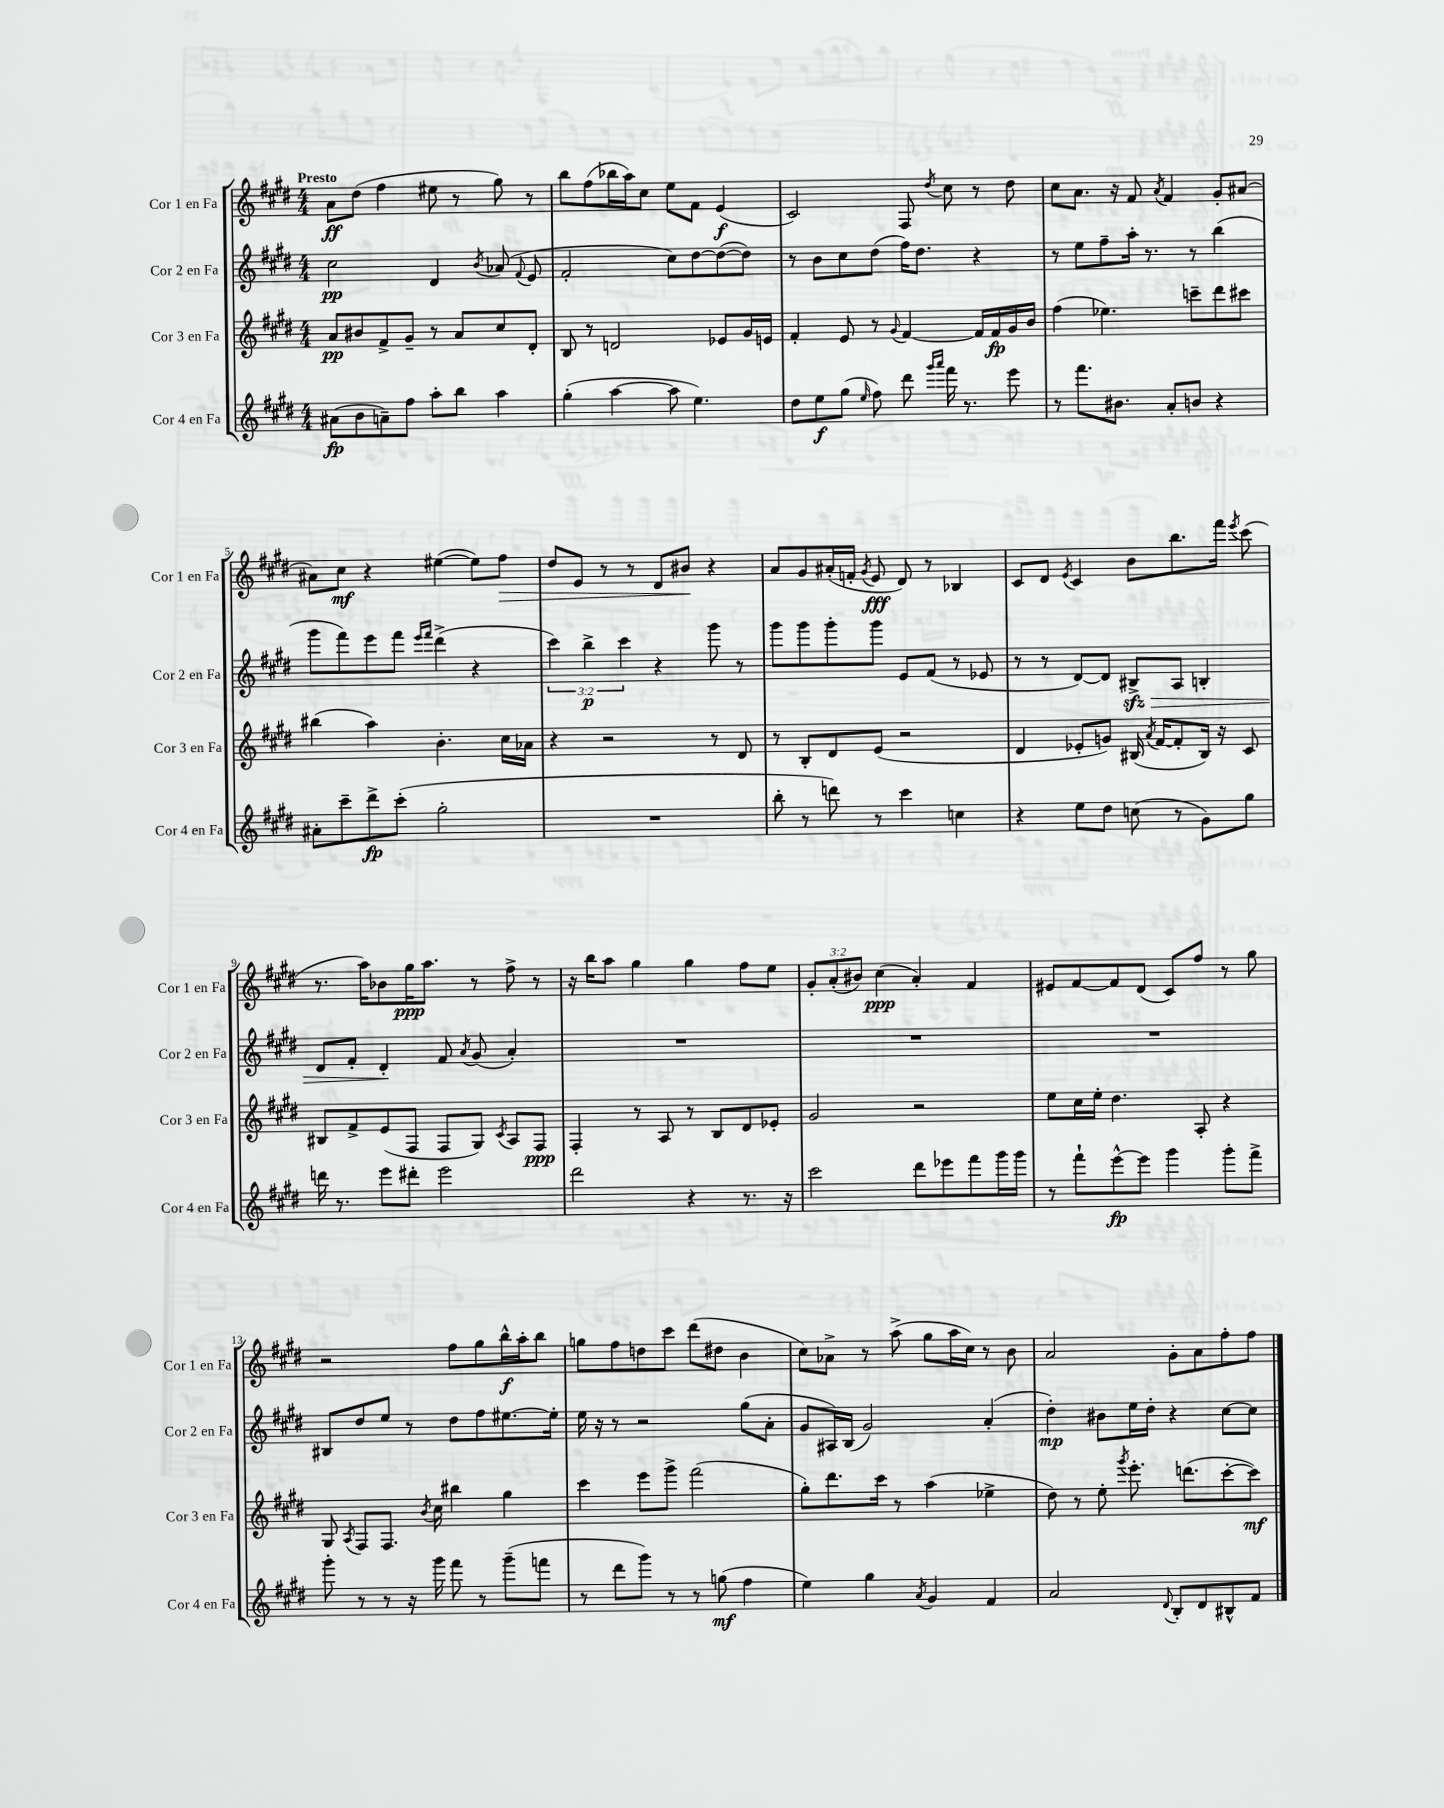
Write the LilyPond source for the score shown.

<<
\new StaffGroup <<
\new Staff = "s0" \with { instrumentName = "Cor 1 en Fa" shortInstrumentName = "Cor 1 en Fa" } {
    \clef treble \key e \major \numericTimeSignature \time 4/4 \override Staff.TupletNumber.text = #tuplet-number::calc-fraction-text \tempo "Presto"
    \autoBeamOff a'8[\ff dis''8]( fis''4 eis''8 r8 gis''8) r8 |
    b''8[ fis''8( bes''16 a''16) cis''8] e''8[ fis'8] e'4\f( |
    cis'2) fis8 \acciaccatura { dis''8 } cis''8 r8 dis''8 |
    cis''8[ a'8.] r16 fis'8 \acciaccatura { a'8 } fis'4 gis'8[-. ais'8]~ |
    ais'8[ cis''8]\mf r4 eis''4~( eis''8[) fis''8]\> |
    dis''8[ e'8] r8 r8 dis'8[ bis'8]\! r4 |
    a'8[ gis'8 ais'16-.( f'16]-. \acciaccatura { gis'8 } e'8\fff dis'8) r8 bes4 |
    cis'8[ dis'8] \acciaccatura { e'8 } cis'4 b'8[ b''8. fis'''16] \acciaccatura { e'''8 } cis'''8( |
    r8. a''16[) bes'8 gis''16\ppp a''8.] r8 fis''8-> r8 |
    r16 b''16[ a''8] gis''4 gis''4 fis''8[ e''8] |
    \tuplet 3/2 { gis'8[-. a'8-.( bis'8]) } cis''4\ppp( a'4-.) fis'4 |
    eis'8[ fis'8~ fis'8 dis'8]( cis'8[) fis''8] r8 gis''8 |
    r2 fis''8[ gis''8 b''16-^\f a''16-. b''8] |
    g''8[ fis''8 d''8 cis'''8] dis'''8[( dis''8] b'4 |
    cis''8[) aes'8]-> r8 a''8->( gis''8[ a''16 cis''16]) r8 b'8 |
    a'2 gis'8[-. a'8 fis''8-. fis''8] \bar "|." |
}
\new Staff = "s1" \with { instrumentName = "Cor 2 en Fa" shortInstrumentName = "Cor 2 en Fa" } {
    \clef treble \key e \major \numericTimeSignature \time 4/4 \override Staff.TupletNumber.text = #tuplet-number::calc-fraction-text
    \autoBeamOff cis''2\pp dis'4 \acciaccatura { b'8 } aes'8( \appoggiatura { fis'8 } e'8 |
    fis'2-. cis''8[) dis''8~ dis''8~( dis''8]) |
    r8 b'8[ cis''8 dis''8]( fis''16[) dis''8.] r4 |
    r8 e''8[ fis''8-- a''16]-. r8. r8 b''4( |
    gis'''8[ fis'''8) e'''8 fis'''8] \grace { e'''16[ fis'''16] } dis'''4->( r4 |
    \tuplet 3/2 { cis'''4) b''4->\p cis'''4 } r4 gis'''8 r8 |
    gis'''8[ gis'''8 gis'''8-. gis'''8] e'8[ fis'8]( r8 ees'8 |
    r8 r8 dis'8[~) dis'8] bis8[->\sfz\> a8] b4-. |
    dis'8[ fis'8]-. dis'4-.\! fis'8 \acciaccatura { a'8 } gis'8( a'4-.) |
    R1 |
    R1 |
    R1 |
    bis8[ dis''8 e''8] r8 dis''8[ fis''8 eis''8.~ eis''16]-. |
    e''16 r16 r8 r2 gis''8[( a'8]-. |
    gis'8[ ais16) b16]( gis'2) a'4-.( |
    dis''4-.\mp) bis'8[ e''16 dis''16]-. r4 cis''8[~ cis''8] \bar "|." |
}
\new Staff = "s2" \with { instrumentName = "Cor 3 en Fa" shortInstrumentName = "Cor 3 en Fa" } {
    \clef treble \key e \major \numericTimeSignature \time 4/4
    \autoBeamOff a'8[\pp bis'8 fis'8-> gis'8]-- r8 a'8[ cis''8 dis'8]-. |
    b8 r8 d'2 ees'8[ gis'16 e'16] |
    fis'4-. e'8 r8 \appoggiatura { gis'8 } fis'4~ fis'16[ fis'16\fp gis'16 b'16] |
    fis''4( ees''4.) c'''8[-- dis'''8 cis'''8] |
    bis''4( a''4) b'4.-. cis''16[ aes'16] |
    r4 r2 r8 dis'8 |
    r8 b8[-. dis'8 e'8]( r2 |
    dis'4 ees'8[-. g'8]) bis16( \acciaccatura { a'8 } fis'16[~ fis'8-. bis16]) r16 cis'8 |
    bis8[ fis'8-> e'8( fis8] fis8[ gis8]) \acciaccatura { cis'8 } a8[ fis8]\ppp |
    fis4-. r8 a8 r8 b8[ dis'8 ees'8]-. |
    gis'2 r2 |
    e''8[ cis''16 e''16]-. dis''4. a8-. r4 |
    gis8 \acciaccatura { a8 } fis8[ fis8.] \acciaccatura { b'8 } cis''16 bis''4 gis''4 |
    cis'''4 e'''8[ gis'''8]-> fis'''2( |
    gis''8[-.) dis'''8. cis'''16] r8 a''4( ees''4-> |
    dis''8) r8 e''8-. \acciaccatura { gis'''8 } e'''8.-. d'''8.[( cis'''8~-. cis'''8]\mf) \bar "|." |
}
\new Staff = "s3" \with { instrumentName = "Cor 4 en Fa" shortInstrumentName = "Cor 4 en Fa" } {
    \clef treble \key e \major \numericTimeSignature \time 4/4
    \autoBeamOff ais'8[\fp( b'8 a'8--) fis''8] a''8[-. b''8] a''4 |
    gis''4-.( a''4~ a''8 e''4.) |
    dis''8[ e''8\f gis''8]( \grace { e''16 } fis''8) dis'''8 \grace { gis'''16[ a'''16] } fis'''16 r8. e'''8 |
    r8 fis'''8.[ bis'8.] a'8[-. b'8] r4 |
    ais'8[-. cis'''8-- dis'''8->\fp cis'''8]-.( gis''2-. |
    R1 |
    b''8-. r8 d'''8) r8 cis'''4 c''4 |
    r4 e''8[ dis''8] c''8( r8 gis'8[) gis''8] |
    d'''16 r8. e'''8[ dis'''8]-. e'''2 |
    dis'''2 r4 r8. r16 |
    cis'''2 dis'''8[ ees'''8 fis'''8 gis'''16 gis'''16] |
    r8 fis'''8[-! e'''8~-^\fp e'''8] gis'''4 gis'''8[-. fis'''8]-> |
    gis'''8-. r8 r8 r16 gis'''16 fis'''8 r8 gis'''8[--( f'''8] |
    r8 dis'''8[ gis'''8]) r8 r8 g''8\mf( fis''4 |
    e''4) gis''4 \acciaccatura { a'8 } gis'4 fis'4 |
    a'2 \appoggiatura { dis'8 } b8[-. dis'8 bis8-^ fis'8] \bar "|." |
}
>>
>>
